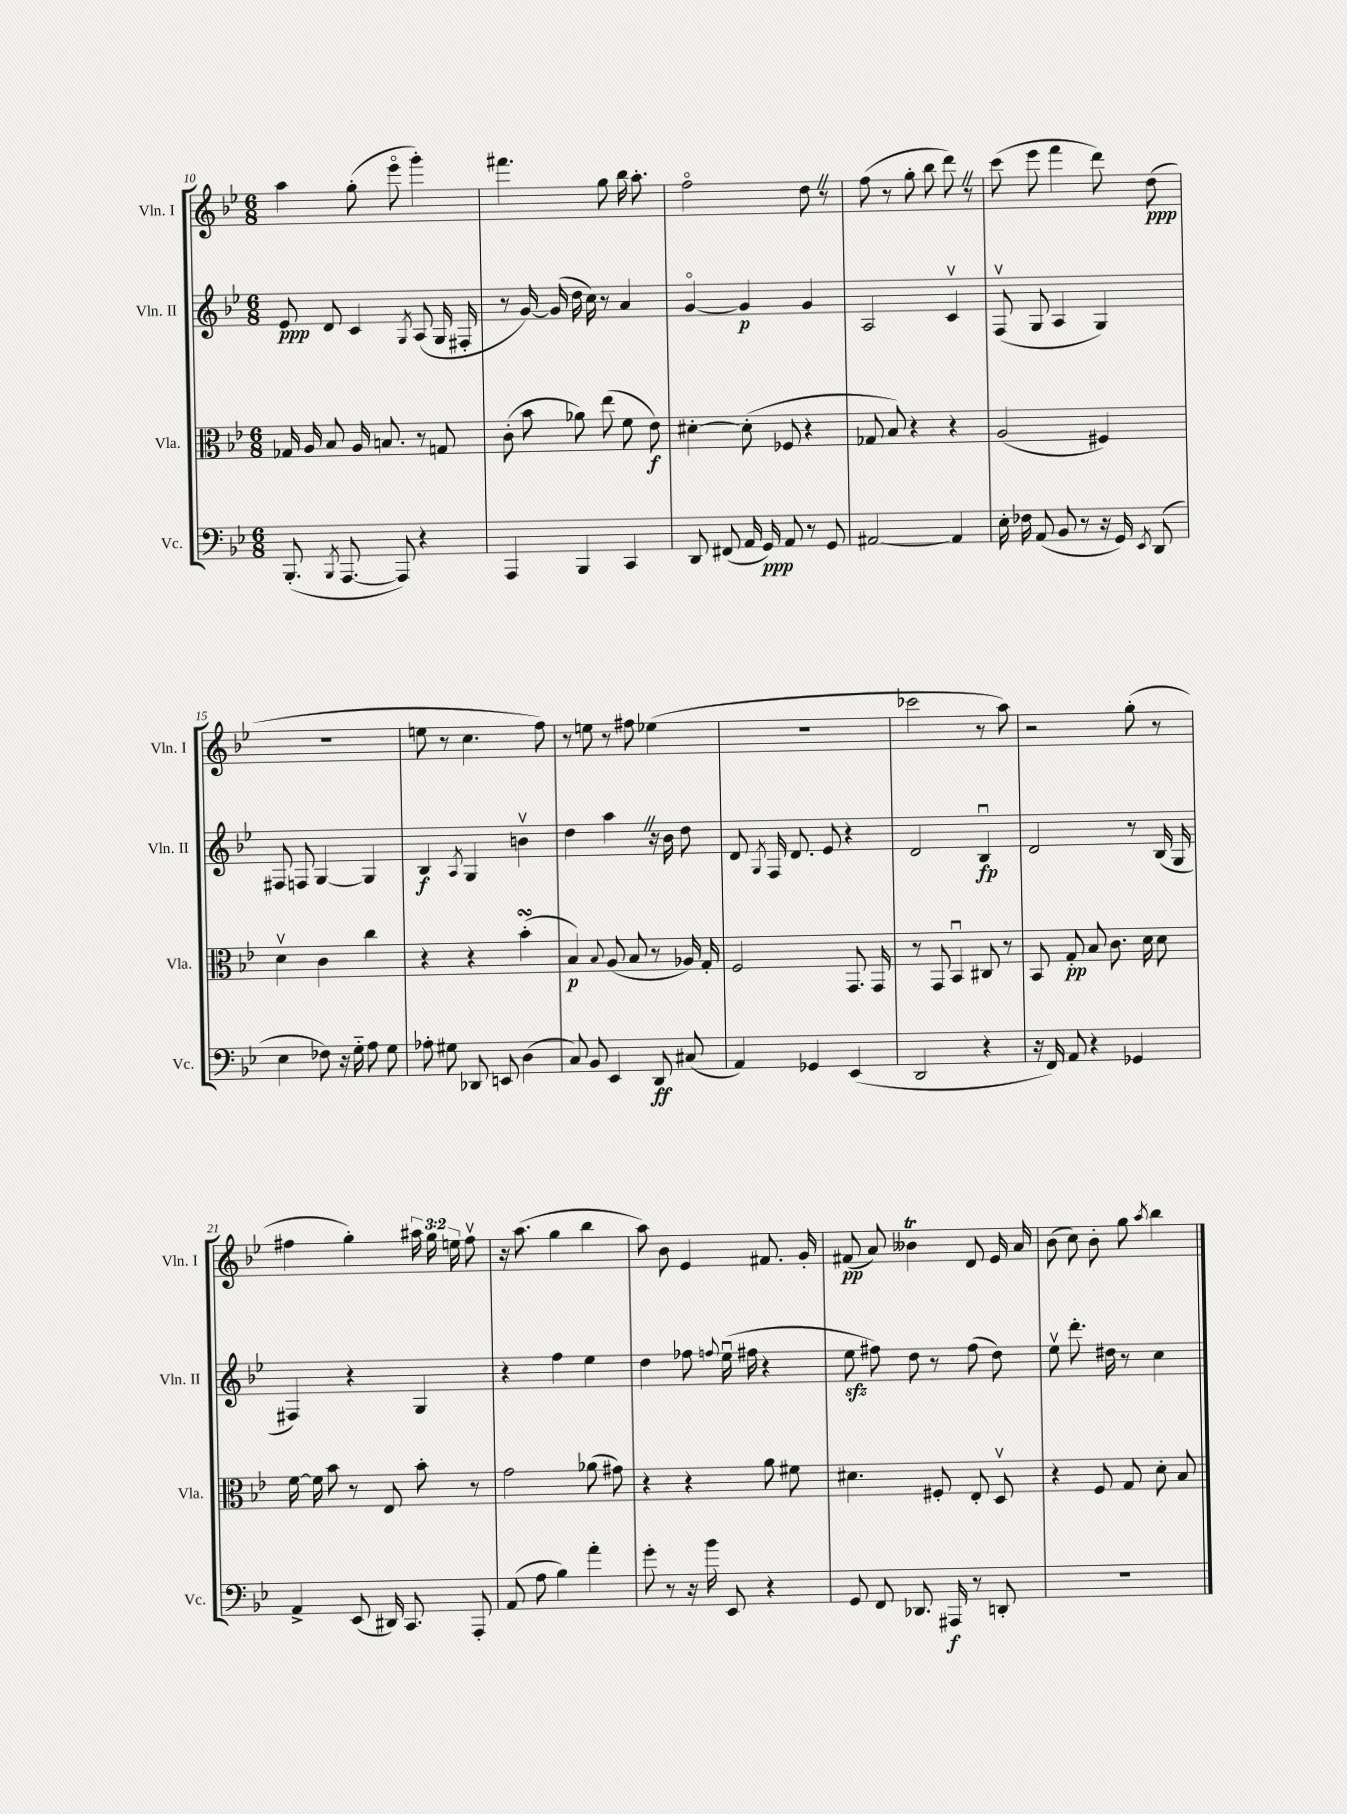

**kern	**dynam	**kern	**dynam	**kern	**dynam	**kern	**dynam
*part4	*part4	*part3	*part3	*part2	*part2	*part1	*part1
*staff4	*staff4	*staff3	*staff3	*staff2	*staff2	*staff1	*staff1
*I"Vc.	*	*I"Vla.	*	*I"Vln. II	*	*I"Vln. I	*
*I'Vc.	*	*I'Vla.	*	*I'Vln. II	*	*I'Vln. I	*
*clefF4	*	*clefC3	*	*clefG2	*	*clefG2	*
*k[b-e-]	*	*k[b-e-]	*	*k[b-e-]	*	*k[b-e-]	*
*M6/8	*	*M6/8	*	*M6/8	*	*M6/8	*
=10	=10	=10	=10	=10	=10	=10	=10
(8.BBB-'/	.	16G-X/	.	8e-/	ppp	4aa\	.
.	.	16A/	.	.	.	.	.
.	.	8B-/	.	8d/	.	.	.
8qBBB-/	.	.	.	.	.	.	.
[8.AAA/	.	.	.	.	.	.	.
.	.	16A/	.	4c/	.	(8gg'\	.
.	.	8.Bn/	.	.	.	.	.
8AAA/])	.	.	.	.	.	8eee-\	.
.	.	.	.	8qG/	.	.	.
4r	.	8r	.	(8A/	.	4ggg'\)	.
.	.	8Gn/	.	16G/	.	.	.
.	.	.	.	16F#X'/	.	.	.
=11	=11	=11	=11	=11	=11	=11	=11
4AAA/	.	(8c'\	.	8r	.	4.fff#X\	.
.	.	8b-\	.	[16g/)	.	.	.
.	.	.	.	(16g/]	.	.	.
4BBB-/	.	8a-X\)	.	16dd\	.	.	.
.	.	.	.	16cc\)	.	.	.
.	.	(8ee-\	.	8r	.	8gg\	.
4CC/	.	8f\	.	4a/	.	16bb-\	.
.	.	.	.	.	.	8.aa'\	.
.	.	8e-\)	f	.	.	.	.
=12	=12	=12	=12	=12	=12	=12	=12
8DD/	.	[4d#X'\	.	[4g/	.	2ff\	.
(8FF#X/	.	.	.	.	.	.	.
16AA/	.	(8d#'\]	.	4g/]	p	.	.
16GG/)	ppp	.	.	.	.	.	.
8AA/	.	8F-X/	.	.	.	.	.
8r	.	4r	.	4g/	.	8ddZ\	.
8GG/	.	.	.	.	.	8r	.
=13	=13	=13	=13	=13	=13	=13	=13
[2AA#X/	.	8G-X/	.	2A/	.	(8ff\	.
.	.	8B-/)	.	.	.	8r	.
.	.	4r	.	.	.	8gg'\	.
.	.	.	.	.	.	8bb-\	.
4AA#/]	.	4r	.	4cv/	.	8dddZ\)	.
.	.	.	.	.	.	8r	.
=14	=14	=14	=14	=14	=14	=14	=14
16E-'\	.	(2A/	.	(8Fv/	.	(8ccc\	.
16F-X\	.	.	.	.	.	.	.
(8AA/	.	.	.	8G/	.	8eee-\	.
8BB-/	.	.	.	4A/	.	4fff\	.
8r	.	.	.	.	.	.	.
16r	.	4F#X/)	.	4G/)	.	8ddd\)	.
16GG/)	.	.	.	.	.	.	.
8qEE-/	.	.	.	.	.	.	.
(8DD/	.	.	.	.	.	(8dd\	ppp
!!LO:LB:g=z
=15	=15	=15	=15	=15	=15	=15	=15
4E-\	.	4dv\	.	8F#X/	.	2.r	.
.	.	.	.	8Fn/	.	.	.
8F-X\)	.	4c\	.	[4G/	.	.	.
16r	.	.	.	.	.	.	.
16G\	.	.	.	.	.	.	.
8A\	.	4cc\	.	4G/]	.	.	.
8G\	.	.	.	.	.	.	.
=16	=16	=16	=16	=16	=16	=16	=16
8A-X'\	.	4r	.	4B-/	f	8een\	.
8G#X\	.	.	.	.	.	8r	.
.	.	.	.	8qA/	.	.	.
8DD-X/	.	4r	.	4G/	.	4.cc\	.
8EEn/	.	.	.	.	.	.	.
(4D\	.	(4b-sSSs'\	.	4bnv\	.	.	.
.	.	.	.	.	.	8ff\)	.
=17	=17	=17	=17	=17	=17	=17	=17
8C/)	.	4B-/)	p	4dd\	.	8r	.
8BB-/	.	.	.	.	.	8een\	.
.	.	8qqB-/	.	.	.	.	.
4EE-/	.	(8A/	.	4aaZ\	.	8r	.
.	.	8B-/	.	.	.	8ff#X\	.
8DD/	ff	8r	.	16r	.	(4ee-X\	.
.	.	.	.	16b-\	.	.	.
(8C#X/	.	16A-X/)	.	8dd\	.	.	.
.	.	16G'/	.	.	.	.	.
=18	=18	=18	=18	=18	=18	=18	=18
4AA/)	.	2F/	.	8d/	.	2.r	.
.	.	.	.	8qG/	.	.	.
.	.	.	.	16F/	.	.	.
.	.	.	.	8.d/	.	.	.
4GG-X/	.	.	.	.	.	.	.
.	.	.	.	8e-/	.	.	.
(4EE-/	.	8.GG/	.	4r	.	.	.
.	.	16GG/	.	.	.	.	.
=19	=19	=19	=19	=19	=19	=19	=19
2DD/	.	8r	.	2d/	.	2ccc-X\	.
.	.	8GG/	.	.	.	.	.
.	.	4BB-u/	.	.	.	.	.
4r	.	8C#X/	.	4B-u/	fp	8r	.
.	.	8r	.	.	.	8aa\)	.
=20	=20	=20	=20	=20	=20	=20	=20
16r	.	8BB-/	.	2d/	.	2r	.
16FF/)	.	.	.	.	.	.	.
8AA/	.	8G'/	pp	.	.	.	.
4r	.	8B-/	.	.	.	.	.
.	.	8.c\	.	.	.	.	.
4GG-X/	.	.	.	8r	.	(8gg'\	.
.	.	16d\	.	.	.	.	.
.	.	8d\	.	(16B-/	.	8r	.
.	.	.	.	16G/	.	.	.
!!LO:LB:g=z
=21	=21	=21	=21	=21	=21	=21	=21
4AA^/	.	[16f\	.	4F#X/)	.	4ff#X\	.
.	.	16f\]	.	.	.	.	.
.	.	8b-\	.	.	.	.	.
(8EE-/	.	8r	.	4r	.	4gg'\)	.
16DD#X/)	.	8E-/	.	.	.	.	.
8.CC/	.	.	.	.	.	.	.
.	.	8b-'\	.	4G/	.	24aa#X\	.
.	.	.	.	.	.	24gg\	.
.	.	.	.	.	.	24een\	.
8AAA'/	.	8r	.	.	.	8ff#v\	.
=22	=22	=22	=22	=22	=22	=22	=22
(8AA/	.	2g\	.	4r	.	16r	.
.	.	.	.	.	.	(8.aa\	.
8A\	.	.	.	.	.	.	.
4B-\)	.	.	.	4ff\	.	4gg\	.
4a'\	.	(8a-X\	.	4ee-\	.	4bb-\	.
.	.	8g#X\)	.	.	.	.	.
=23	=23	=23	=23	=23	=23	=23	=23
8g'\	.	4r	.	4dd\	.	8aa\)	.
8r	.	.	.	.	.	8b-\	.
16r	.	4r	.	8ff-X\	.	4e-/	.
16b-\	.	.	.	.	.	.	.
.	.	.	.	8qqffn/	.	.	.
8EE-/	.	.	.	(16ee-u\	.	.	.
.	.	.	.	16ff#X\	.	.	.
4r	.	8a\	.	4r	.	8.f#X/	.
.	.	8f#X\	.	.	.	.	.
.	.	.	.	.	.	16g'/	.
=24	=24	=24	=24	=24	=24	=24	=24
8GG/	.	4.d#X\	.	8ee-zz\	.	(8f#X/	pp
8FF/	.	.	.	8ff#X\)	.	8a/)	.
8.DD-X/	.	.	.	8dd\	.	4b--XT\	.
.	.	8F#X'/	.	8r	.	.	.
16AAA#X/	f	.	.	.	.	.	.
8r	.	8E-'/	.	(8ff#\	.	8d/	.
8DDn'/	.	8Dv/	.	8dd\)	.	16e-/	.
.	.	.	.	.	.	16a/	.
=25	=25	=25	=25	=25	=25	=25	=25
2.r	.	4r	.	8ee-v\	.	(8b-\	.
.	.	.	.	8.ddd'\	.	8cc\)	.
.	.	8F/	.	.	.	8b-'\	.
.	.	.	.	16dd#X\	.	.	.
.	.	8G/	.	8r	.	8gg\	.
.	.	.	.	.	.	8qaa/	.
.	.	8d'\	.	4cc\	.	4bb-\	.
.	.	8B-/	.	.	.	.	.
==	==	==	==	==	==	==	==
*-	*-	*-	*-	*-	*-	*-	*-
